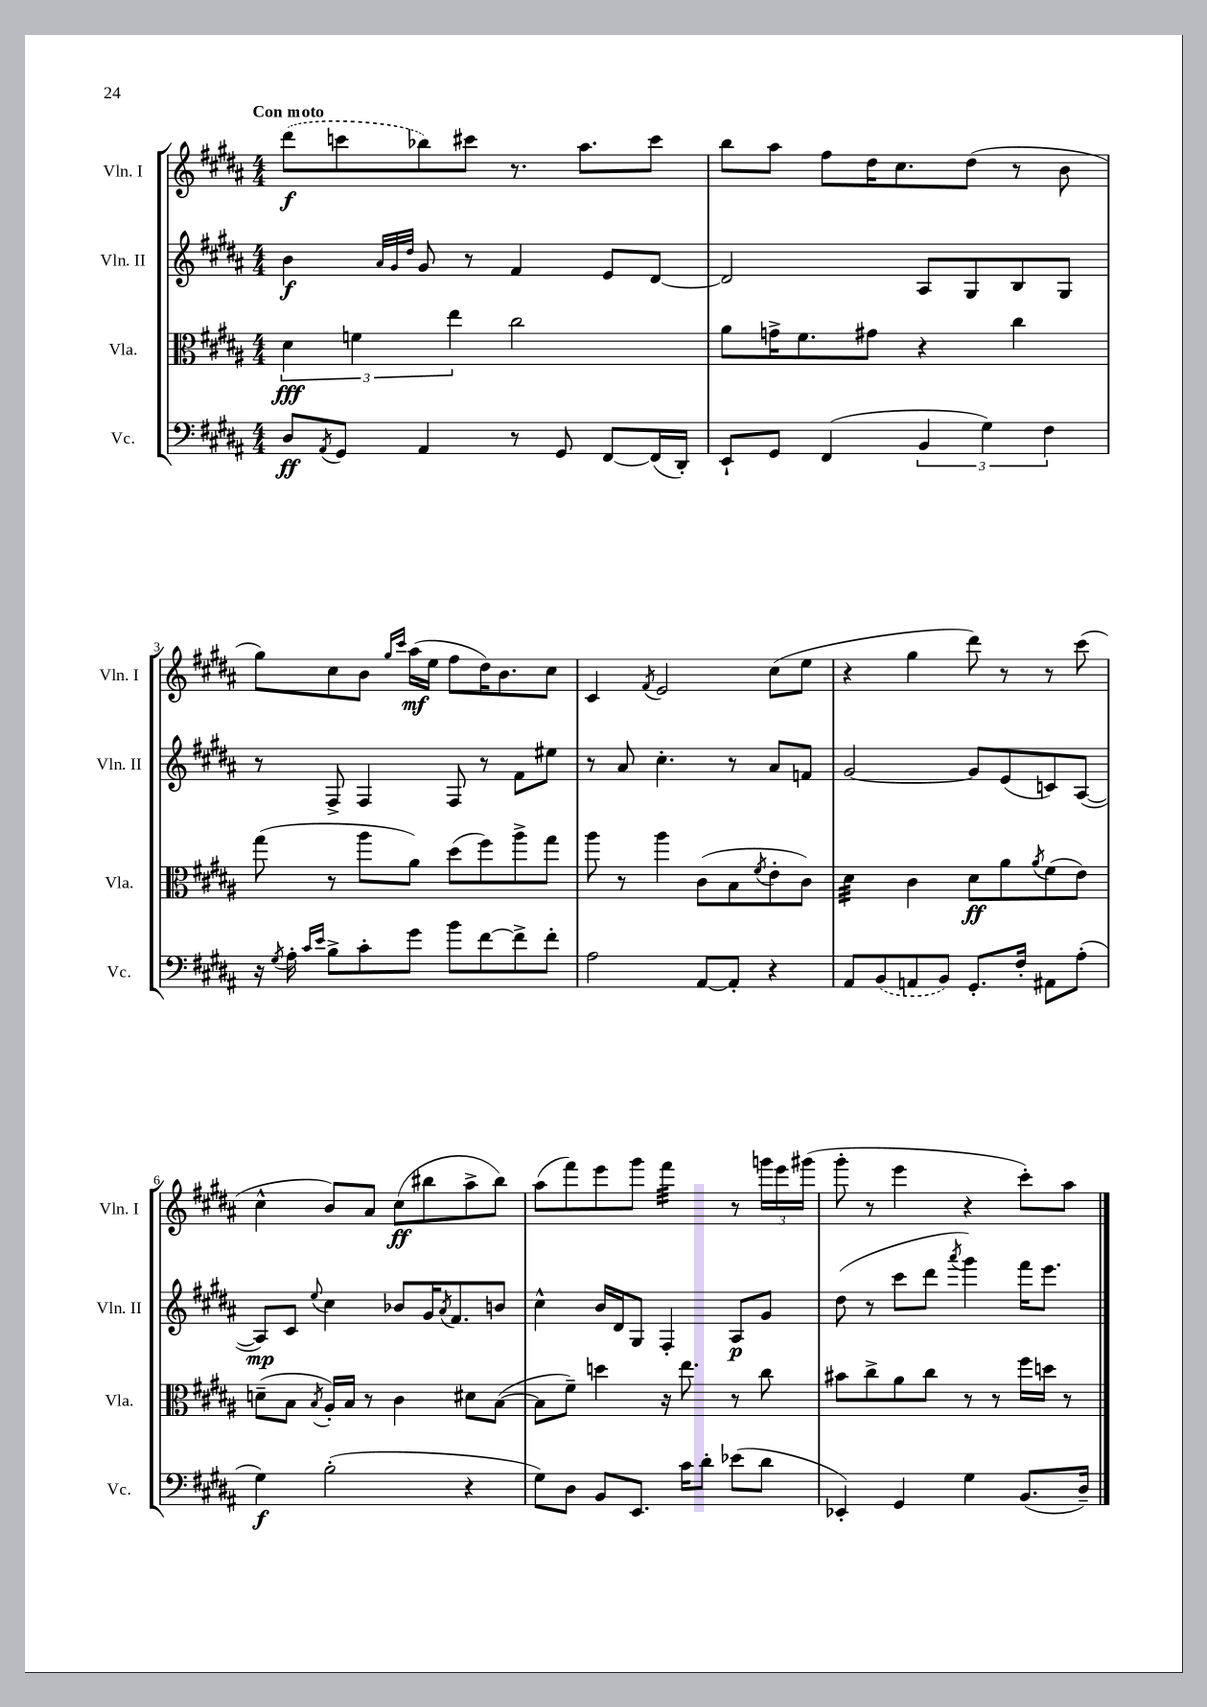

**kern	**dynam	**kern	**dynam	**kern	**dynam	**kern	**dynam
*part4	*part4	*part3	*part3	*part2	*part2	*part1	*part1
*staff4	*staff4	*staff3	*staff3	*staff2	*staff2	*staff1	*staff1
*I"Vc.	*	*I"Vla.	*	*I"Vln. II	*	*I"Vln. I	*
*I'Vc.	*	*I'Vla.	*	*I'Vln. II	*	*I'Vln. I	*
*clefF4	*	*clefC3	*	*clefG2	*	*clefG2	*
*k[f#c#g#d#a#]	*	*k[f#c#g#d#a#]	*	*k[f#c#g#d#a#]	*	*k[f#c#g#d#a#]	*
*M4/4	*	*M4/4	*	*M4/4	*	*M4/4	*
=1	=1	=1	=1	=1	=1	=1	=1
!	!	!	!	!	!	!LO:TX:a:B:t=Con moto	!
8D#/L	ff	6d#\	fff	4b\	f	(8ddd#\L	f
8qAA#/	.	.	.	.	.	.	.
8GG#/J	.	.	.	.	.	8cccn\	.
.	.	6fn\	.	.	.	.	.
.	.	.	.	32qqa#/LLL	.	.	.
.	.	.	.	32qqg#/	.	.	.
.	.	.	.	32qqdd#/JJJ	.	.	.
4AA#/	.	.	.	8g#/	.	8bb-X\)	.
.	.	6ee\	.	.	.	.	.
.	.	.	.	8r	.	8ccc#X\J	.
8r	.	2cc#\	.	4f#/	.	8.r	.
8GG#/	.	.	.	.	.	.	.
.	.	.	.	.	.	8.aa#\L	.
[8FF#/L	.	.	.	8e/L	.	.	.
(16FF#/L]	.	.	.	[8d#/J	.	8ccc#\J	.
16DD#'/JJ)	.	.	.	.	.	.	.
=2	=2	=2	=2	=2	=2	=2	=2
8EE`/L	.	8a#\L	.	2d#/]	.	8bb\L	.
8GG#/J	.	16gn^\K	.	.	.	8aa#\J	.
.	.	8.f#\	.	.	.	.	.
(4FF#/	.	.	.	.	.	8ff#\L	.
.	.	8g#X\J	.	.	.	16dd#\K	.
.	.	.	.	.	.	8.cc#\	.
6BB/	.	4r	.	8A#/L	.	.	.
.	.	.	.	8G#/	.	(8dd#\J	.
6G#\)	.	.	.	.	.	.	.
.	.	4cc#\	.	8B/	.	8r	.
6F#\	.	.	.	.	.	.	.
.	.	.	.	8G#/J	.	8b\	.
!!LO:LB:g=z
=3	=3	=3	=3	=3	=3	=3	=3
16r	.	(8gg#\	.	8r	.	8gg#\L)	.
8qG#/	.	.	.	.	.	.	.
16A#'\	.	.	.	.	.	.	.
16qqc#/LL	.	.	.	.	.	.	.
16qqe/JJ	.	.	.	.	.	.	.
8B^\L	.	8r	.	8F#^/	.	8cc#\	.
8c#'\	.	8aa#\L	.	4F#/	.	8b\J	.
.	.	.	.	.	.	16qqgg#/LL	.
.	.	.	.	.	.	16qqccc#/JJ	.
8g#\J	.	8a#\J)	.	.	.	(16aa#\LL	mf
.	.	.	.	.	.	16ee\JJ	.
8b\L	.	(8dd#\L	.	8F#/	.	8ff#\L	.
[8f#\	.	8ff#\)	.	8r	.	16dd#\K)	.
.	.	.	.	.	.	8.b\	.
8f#^\]	.	8aa#^\	.	8f#\L	.	.	.
8f#'\J	.	8gg#\J	.	8ee#X\J	.	8cc#\J	.
=4	=4	=4	=4	=4	=4	=4	=4
2A#\	.	8aa#\	.	8r	.	4c#/	.
.	.	8r	.	8a#/	.	.	.
.	.	.	.	.	.	8qf#/	.
.	.	4aa#\	.	4.cc#'\	.	2e/	.
[8AA#/L	.	(8c#\L	.	.	.	.	.
8AA#'/J]	.	8B\	.	8r	.	.	.
.	.	8qf#/	.	.	.	.	.
4r	.	8e'\	.	8a#/L	.	(8cc#\L	.
.	.	8c#\J)	.	8fn/J	.	8ee\J	.
=5	=5	=5	=5	=5	=5	=5	=5
*	*	*tremolo	*	*	*	*	*
8AA#/L	.	32d#\LLL	.	[2g#/	.	4r	.
.	.	32d#\	.	.	.	.	.
.	.	32d#\	.	.	.	.	.
.	.	32d#\	.	.	.	.	.
(8BB/	.	32d#\	.	.	.	.	.
.	.	32d#\	.	.	.	.	.
.	.	32d#\	.	.	.	.	.
.	.	32d#\JJJ	.	.	.	.	.
*	*	*Xtremolo	*	*	*	*	*
8AAn/	.	4c#\	.	.	.	4gg#\	.
8BB/J)	.	.	.	.	.	.	.
8.GG#'/L	.	8d#\L	ff	8g#/L]	.	8ddd#\)	.
.	.	8a#\	.	(8e/	.	8r	.
16F#'/Jk	.	.	.	.	.	.	.
.	.	8qa#/	.	.	.	.	.
8AA#X\L	.	(8f#\	.	8cn/)	.	8r	.
(8A#'\J	.	8e\J)	.	([8A#/J	.	(8ccc#\	.
!!LO:LB:g=z
=6	=6	=6	=6	=6	=6	=6	=6
4G#\)	f	(8dn~\L	.	8A#/L])	mp	4cc#^^\	.
.	.	8B\J	.	8c#/J	.	.	.
.	.	8qB/	.	8qqee/	.	.	.
(2B'\	.	16A#'/LL)	.	4cc#\	.	8b/L)	.
.	.	16B/JJ	.	.	.	.	.
.	.	8r	.	.	.	8a#/J	.
.	.	4c#\	.	8b-X/L	.	(8cc#\L	ff
.	.	.	.	16g#/K	.	8bb#X\	.
.	.	.	.	8qa#/	.	.	.
.	.	.	.	8.f#/	.	.	.
4r	.	8d#X\L	.	.	.	8aa#^\	.
.	.	([8B\J	.	8bn/J	.	8bb#\J)	.
=7	=7	=7	=7	=7	=7	=7	=7
8G#\L)	.	8B\L]	.	4cc#^^\	.	(8aa#\L	.
8D#\J	.	8f#~\J)	.	.	.	8fff#\)	.
8BB/L	.	4ddn\	.	16b/LL	.	8eee\	.
.	.	.	.	16d#/J	.	.	.
8.EE/J	.	.	.	8G#/J	.	8ggg#\J	.
*	*	*	*	*	*	*tremolo	*
.	.	16r	.	4F#'/	.	32fff#\LLL	.
.	.	.	.	.	.	32fff#\	.
16c#\KL	.	8.ee\	.	.	.	32fff#\	.
.	.	.	.	.	.	32fff#\	.
8d#'\J	.	.	.	.	.	32fff#\	.
.	.	.	.	.	.	32fff#\	.
.	.	.	.	.	.	32fff#\	.
.	.	.	.	.	.	32fff#\JJJ	.
*	*	*	*	*	*	*Xtremolo	*
(8e-X\L	.	8r	.	8A#/L	p	8r	.
8d#\J	.	8cc#\	.	8g#/J	.	24gggn\LL	.
.	.	.	.	.	.	24eee\	.
.	.	.	.	.	.	(24ggg#X\JJ	.
=8	=8	=8	=8	=8	=8	=8	=8
4EE-X'/)	.	8b#X\L	.	(8dd#\	.	8ggg#'\	.
.	.	8cc#^\	.	8r	.	8r	.
4GG#/	.	8a#\	.	8ccc#\L	.	4eee\	.
.	.	8cc#\J	.	8ddd#\J	.	.	.
.	.	.	.	8qaaa#/	.	.	.
4G#\	.	8r	.	4ggg#\)	.	4r	.
.	.	8r	.	.	.	.	.
(8.BB/L	.	16ff#\LL	.	16fff#\KL	.	8ccc#'\L)	.
.	.	16ddn\JJ	.	8.eee\J	.	.	.
.	.	8r	.	.	.	8aa#\J	.
16D#~/Jk)	.	.	.	.	.	.	.
==	==	==	==	==	==	==	==
*-	*-	*-	*-	*-	*-	*-	*-
